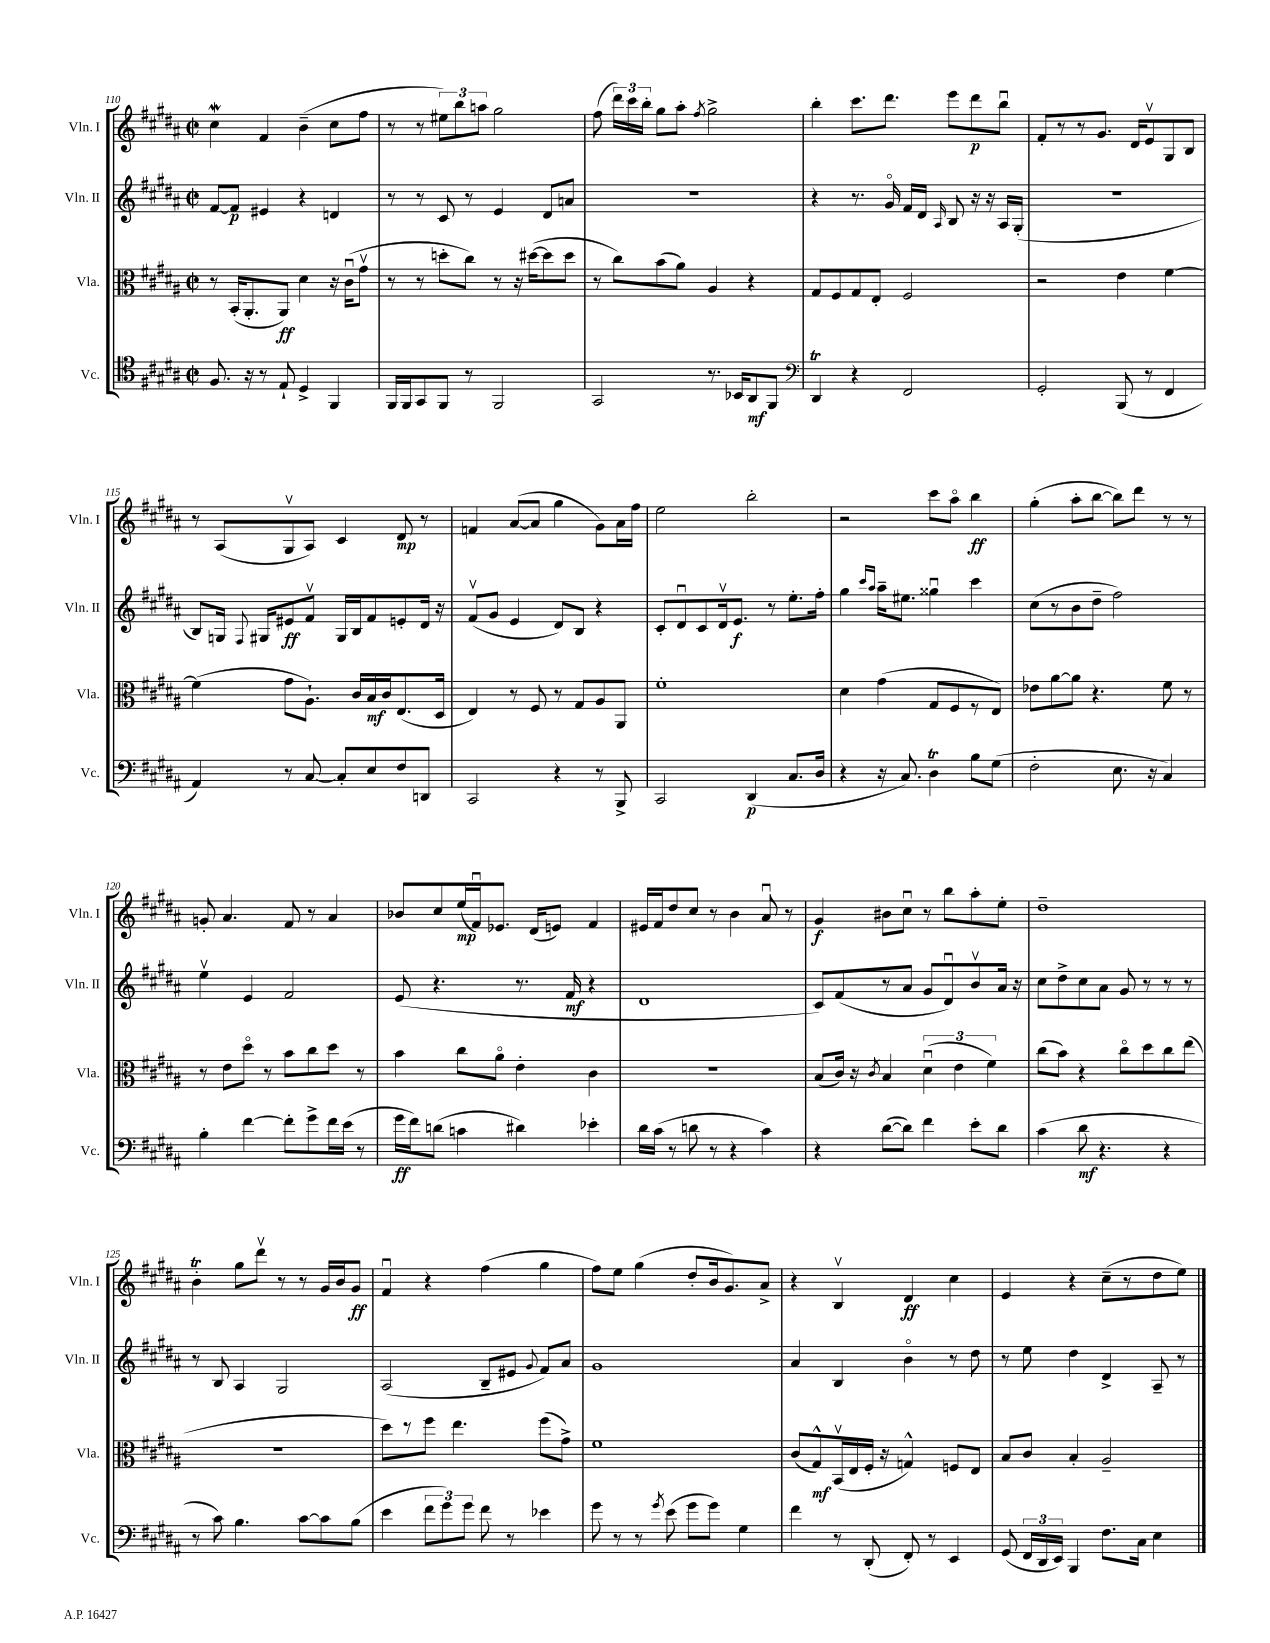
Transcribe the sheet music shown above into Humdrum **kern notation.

**kern	**kern	**kern	**kern
*staff4	*staff3	*staff2	*staff1
*clefC4	*clefC3	*clefG2	*clefG2
*k[f#c#g#d#a#]	*k[f#c#g#d#a#]	*k[f#c#g#d#a#]	*k[f#c#g#d#a#]
*M2/2	*M2/2	*M2/2	*M2/2
*met(c|)	*met(c|)	*met(c|)	*met(c|)
8.F#	8r	[8f#	4cc#
.	(16BB'	8f#]	.
16r	8.AA#'	.	.
8r	.	4e#	4f#
8E`	8AA#)	.	.
4D#^	4d#	4r	(4b~
4FF#	16r	4d	8cc#
.	(16c#u	.	.
.	8g#v	.	8ff#
=	=	=	=
16FF#	8r	8r	8r
16FF#	.	.	.
8GG#	8r	8r	8r
8FF#	8dd'	8c#	12ee#)
.	.	.	12bb
8r	8cc#)	8r	.
.	.	.	12aa
2FF#	8r	4e	2gg#
.	16r	.	.
.	([16dd#	.	.
.	8dd#]	8d#	.
.	8dd#	8a	.
=	=	=	=
2GG#	8r	1r	(8ff#
.	8cc#)	.	24ddd#)
.	.	.	24ccc#
.	.	.	24bb'
.	(8b	.	8gg#
.	8a#)	.	8aa#'
.	.	.	8qff#
8.r	4A#	.	2gg#^
16BB-	.	.	.
8AA#	4r	.	.
8FF#	.	.	.
=	=	=	=
*clefF4	*	*	*
4DD#	8G#	4r	4bb'
.	8F#	.	.
4r	8G#	8.r	8.ccc#
.	8E'	.	.
.	.	16g#o	8.ddd#
2FF#	2F#	16f#	.
.	.	16d#	.
.	.	16qqA#	.
.	.	8B	8eee
.	.	16r	8ddd#
.	.	16r	.
.	.	16A#	8bbu
.	.	(16G#'	.
=	=	=	=
2GG#'	2r	1r	8f#'
.	.	.	8r
.	.	.	8r
.	.	.	8.g#
(8BBB	4e	.	.
.	.	.	16d#
8r	.	.	8ev
4FF#	[4f#	.	8G#
.	.	.	8B
=	=	=	=
4AA#)	(4f#]	8B)	8r
.	.	16G	(8A#
.	.	8qqF#	.
.	.	16G#	.
8r	8g#	8e#	8G#v
[8C#	8.A#`)	8f#v	8A#)
8C#']	.	16G#	4c#
.	16c#	16B	.
8E	16B	8f#	.
.	16c#	.	.
8F#	(8.E	8e'	8d#
8DD	.	16d#	8r
.	16D#	16r	.
=	=	=	=
2CC#	4E)	(8f#v	4f
.	.	8g#	.
.	8r	4e	([8a#
.	8F#	.	8a#]
4r	8r	8d#)	4gg#
.	8G#	8B	.
8r	8A#	4r	8g#)
8BBB^	8AA#	.	16a#
.	.	.	16ff#
=	=	=	=
2CC#	1f#'	8c#'	2ee
.	.	8d#u	.
.	.	8c#	.
.	.	16d#v	.
.	.	8.e	.
(4DD#	.	.	2bb'
.	.	8r	.
8.C#	.	8.ee'	.
16D#	.	16ff#'	.
=	=	=	=
4r	4d#	4gg#	2r
.	.	16qqccc#	.
.	.	16qqaa#	.
16r	(4g#	16aa#~	.
8.C#)	.	8.ee#	.
4D#	8G#	4gg##u	8ccc#
.	8F#	.	8aa#o
8B	8r	4ccc#	4bb
(8G#	8E)	.	.
=	=	=	=
2F#'	8e-	(8cc#	(4gg#'
.	[8a#	8r	.
.	8a#]	8b	8aa#'
.	4.r	8dd#~	[8bb
8.E	.	2ff#)	8bb])
.	.	.	8ddd#
16r	.	.	.
4C#)	8f#	.	8r
.	8r	.	8r
=	=	=	=
4B'	8r	4eev	8g'
.	8e	.	4.a#
[4f#	8dd#o	4e	.
.	8r	.	.
8f#']	8b	2f#	8f#
8g#^	8cc#	.	8r
16f#	8dd#	.	4a#
(16e	.	.	.
8r	8r	.	.
=	=	=	=
16g#	4b	(8e	8b-
16f#)	.	.	.
(8d	.	4.r	8cc#
4c	8cc#	.	(16ee
.	.	.	16f#u)
.	8a#o	.	8.e-
4d#)	4e'	8.r	.
.	.	.	(16d#
.	.	.	8e)
.	.	16f#	.
4e-'	4c#	4r	4f#
=	=	=	=
16d#	1r	1d#	16e#
(16c#	.	.	16f#
8r	.	.	8dd#
8d	.	.	8cc#
8r	.	.	8r
4r	.	.	4b
4c#)	.	.	8a#u
.	.	.	8r
=	=	=	=
4r	(8B	8c#)	4g#
.	16c#)	(8f#	.
.	16r	.	.
.	8qc#	.	.
([8d#	4B	8r	8b#
8d#])	.	8a#	8cc#u
4f#	(6d#u	8g#	8r
.	.	8d#u)	8bb
.	6e	.	.
8e'	.	8bv	8aa#'
.	6f#)	.	.
8d#	.	16a#	8ee'
.	.	16r	.
=	=	=	=
(4c#	(8cc#	8cc#	1dd#~
.	8b)	8dd#^	.
8d#	4r	8cc#	.
4.r	.	8a#	.
.	8cc#o	8g#	.
.	8dd#	8r	.
4r	8cc#	8r	.
.	(8ee	8r	.
=	=	=	=
8r	1r	8r	4b'
8c#)	.	8B	.
4.B	.	4A#	8gg#
.	.	.	8ddd#v
.	.	2G#	8r
[8c#	.	.	8r
8c#]	.	.	16g#
.	.	.	16b
(8B	.	.	8g#
=	=	=	=
4e	8dd#)	(2A#	4f#u
.	8r	.	.
12f#	8ff#	.	4r
12g#)	.	.	.
.	4.ee	.	.
12g#	.	.	.
8f#	.	8B~	(4ff#
8r	.	8e#	.
.	.	8qqg#	.
4e-	(8ff#	8f#)	4gg#
.	8g#^)	8a#	.
=	=	=	=
8g#	1f#	1g#	8ff#)
8r	.	.	8ee
8r	.	.	(4gg#
8qg#	.	.	.
(8e	.	.	.
8g#	.	.	8dd#'
8g#)	.	.	16b
.	.	.	8.g#)
4G#	.	.	.
.	.	.	8a#^
=	=	=	=
4f#	(8c#	4a#	4r
.	8G#^^)	.	.
8r	(16BBv	4B	4Bv
.	16E	.	.
(8DD#'	16F#'	.	.
.	16r	.	.
8FF#')	4G^^)	4bo	4d#
8r	.	.	.
4EE	8F	8r	4cc#
.	8E	8dd#	.
=	=	=	=
(8GG#	8B	8r	4e
24FF#	8c#	8ee	.
24DD#	.	.	.
24EE)	.	.	.
4BBB	4B'	4dd#	4r
8.F#	2A#~	4d#^	(8cc#~
.	.	.	8r
16C#	.	.	.
4E	.	8A#~	8dd#
.	.	8r	8ee)
==	==	==	==
*-	*-	*-	*-
